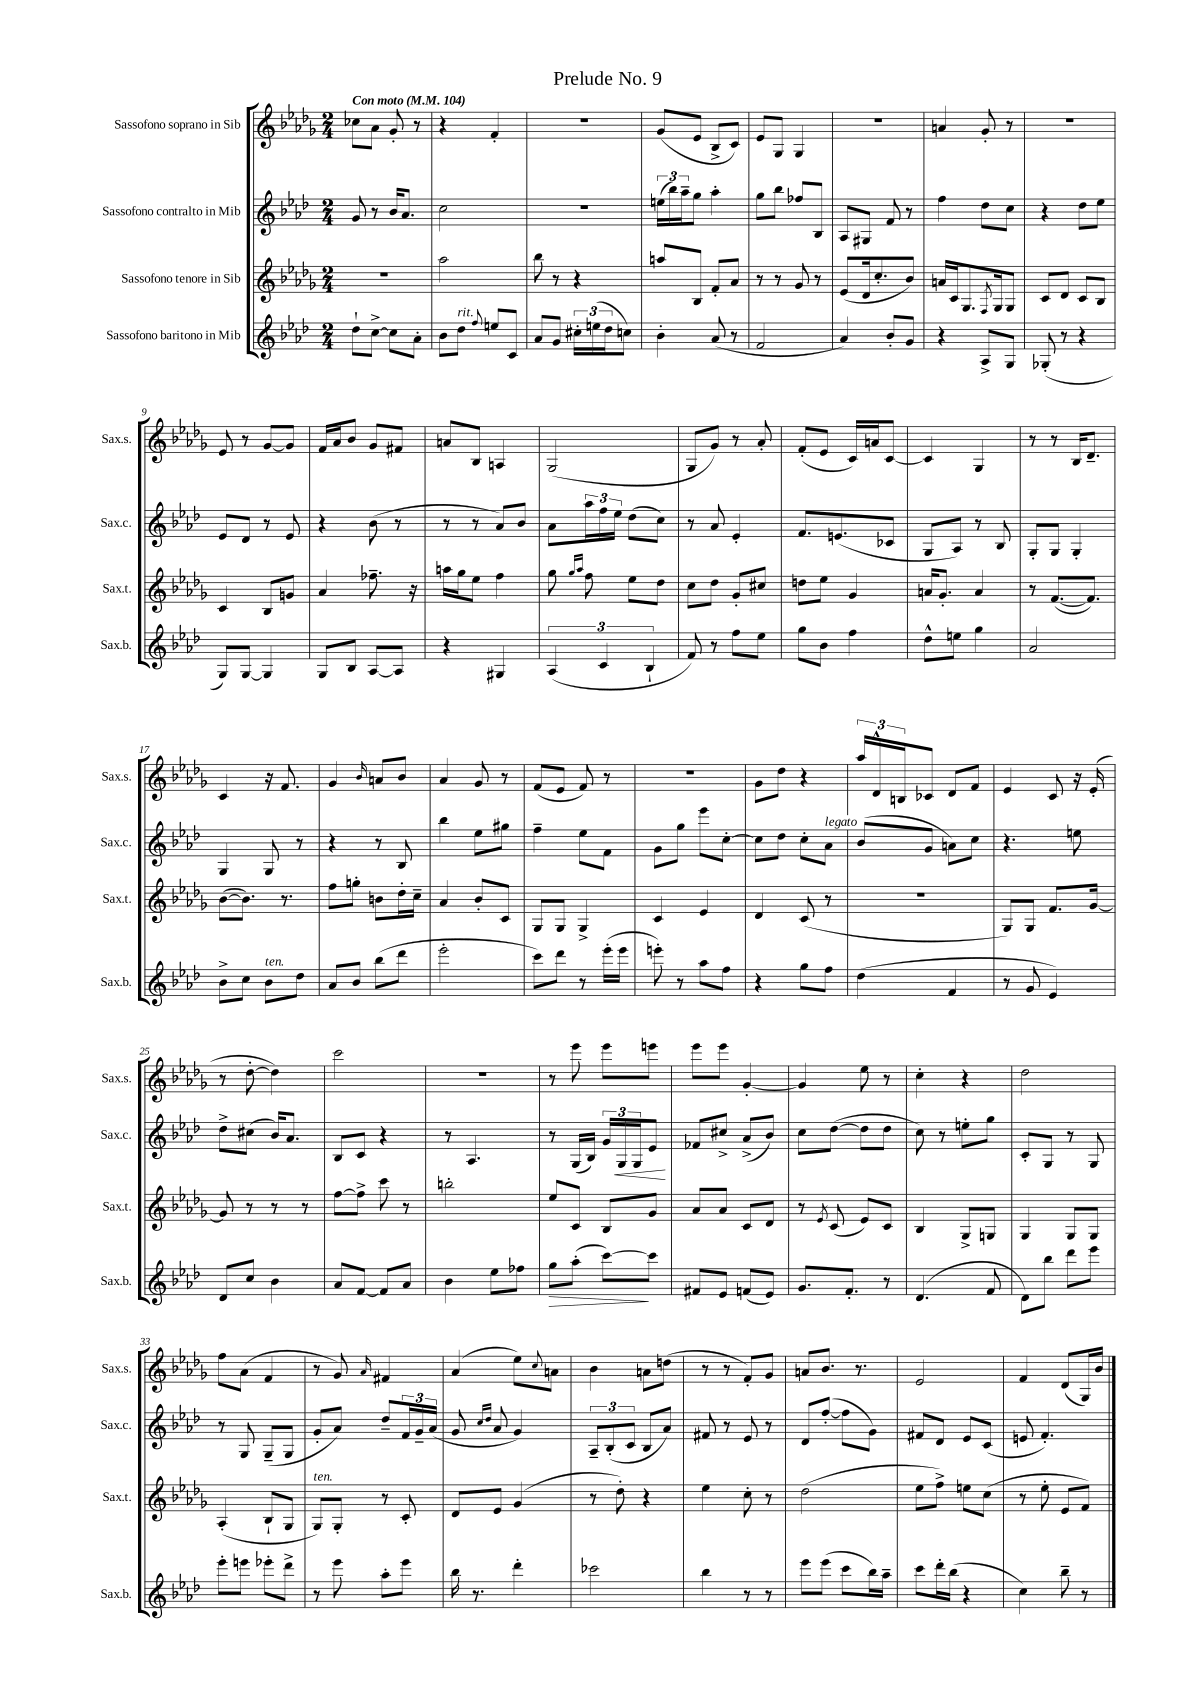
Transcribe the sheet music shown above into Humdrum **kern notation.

**kern	**kern	**kern	**kern
*staff4	*staff3	*staff2	*staff1
*clefG2	*clefG2	*clefG2	*clefG2
*k[b-e-a-d-]	*k[b-e-a-d-g-]	*k[b-e-a-d-]	*k[b-e-a-d-g-]
*M2/4	*M2/4	*M2/4	*M2/4
*MM104	*MM104	*MM104	*MM104
8dd-`	2r	8g	8cc-
[8cc^	.	8r	8a-
8cc]	.	16b-	8g-'
.	.	8.a-	.
8a-'	.	.	8r
=	=	=	=
8b-	2aa-	2cc	4r
8dd-	.	.	.
8qqff	.	.	.
8ee	.	.	4f'
8c	.	.	.
=	=	=	=
8a-	8bb-	2r	2r
8g	8r	.	.
24cc#'	4r	.	.
(24ee	.	.	.
24dd-	.	.	.
8cc)	.	.	.
=	=	=	=
4b-'	8aa	(24ee	(8g-
.	.	24bb-)	.
.	.	24aa-~	.
.	8B-	8gg	8e-
(8a-	8f'	4aa-'	8B-^
8r	8a-	.	8c)
=	=	=	=
2f	8r	8gg	8e-
.	8r	8bb-	8G-
.	8g-	8ff-	4G-
.	8r	8B-	.
=	=	=	=
4a-)	(8e-	8A-	2r
.	16d-	8G#	.
.	8.cc'	.	.
8b-'	.	8f	.
8g	8b-)	8r	.
=	=	=	=
4r	16a	4ff	4a
.	16c	.	.
.	8.G-	.	.
8A-^	.	8dd-	8g-'
.	8qF	.	.
.	16G-	.	.
8G	8G-	8cc	8r
=	=	=	=
(8G-'	8c	4r	2r
8r	8d-	.	.
4r	8c	8dd-	.
.	8B-	8ee-	.
=	=	=	=
8G)	4c	8e-	8e-
[8G	.	8d-	8r
4G]	8B-	8r	[8g-
.	8g	8e-	8g-]
=	=	=	=
8G	4a-	4r	16f
.	.	.	16a-
8B-	.	.	8b-
[8A-	8.ff-~	(8b-	8g-
8A-]	.	8r	8f#
.	16r	.	.
=	=	=	=
4r	16aa	8r	8a
.	16gg-	.	.
.	8ee-	8r	8B-
4G#	4ff	8a-)	4A
.	.	8b-	.
=	=	=	=
(6A-	8gg-	8a-	(2G-
.	16qqgg-	.	.
.	16qqaa-	.	.
.	8ff	24aa-	.
6c	.	24ff	.
.	.	24ee-	.
.	8ee-	(8dd-	.
6B-`	.	.	.
.	8dd-	8cc)	.
=	=	=	=
8f)	8cc	8r	8G-
8r	8dd-	8a-	8g-)
8ff	8g-'	4e-'	8r
8ee-	8cc#	.	8a-'
=	=	=	=
8gg	8dd	8.f	(8f'
8b-	8ee-	.	8e-
.	.	(8.e	.
4ff	4g-	.	16c)
.	.	.	16a
.	.	8c-	[8c
=	=	=	=
8dd-^^	16a	8G	4c]
.	8.g-'	.	.
8ee	.	8A-)	.
4gg	4a	8r	4G-
.	.	8B-	.
=	=	=	=
2a-	8r	8G'	8r
.	([8.f	8G	8r
.	.	4G'	16B-
.	8.f])	.	8.d-~
=	=	=	=
8b-^	([8b-	4G	4c
8cc	8.b-])	.	.
8b-	.	8G	16r
.	8.r	.	8.f
8dd-	.	8r	.
=	=	=	=
8a-	8ff	4r	4g-
8b-	8gg'	.	.
.	.	.	16qqb-
(8bb-	8b	8r	8a
8ddd-	16dd-'	8B-	8b-
.	16cc~	.	.
=	=	=	=
2eee-'	4a-	4bb-	4a-
.	8b-'	8ee-	8g-
.	8c	8gg#	8r
=	=	=	=
8ccc)	8G-	4ff~	(8f
8ddd-	8G-	.	8e-
8r	4G-^	8ee-	8f)
(16eee-'	.	8f	8r
16eee-	.	.	.
=	=	=	=
8eee')	4c	8g	2r
8r	.	8gg	.
8aa-	4e-	8eee-	.
8ff	.	[8cc'	.
=	=	=	=
4r	4d-	8cc]	8g-
.	.	8dd-	8dd-
8gg	(8c	8cc'	4r
8ff	8r	8a-	.
=	=	=	=
(4dd-	2r	(8b-	24aa-
.	.	.	24d-^^
.	.	.	24B
.	.	8g	8c-
4f	.	8a)	8d-
.	.	8cc	8f
=	=	=	=
8r	8G-)	4.r	4e-
8g	8G-	.	.
4e-)	8.f	.	8c
.	.	8ee	16r
.	[16g-	.	(16e-'
=	=	=	=
8d-	8g-]	8dd-^	8r
8cc	8r	(8cc#	[8dd-'
4b-	8r	16b-)	4dd-])
.	.	8.a-	.
.	8r	.	.
=	=	=	=
8a-	[8ff	8B-	2ccc
[8f	8ff^]	8c	.
8f]	8ccc	4r	.
8a-	8r	.	.
=	=	=	=
4b-	2bb'	8r	2r
.	.	4.A-	.
8ee-	.	.	.
8ff-	.	.	.
=	=	=	=
8gg	8ee-	8r	8r
(8aa-'	8c	(16G	8eee-
.	.	16B-)	.
[8ccc)	8B-	24g	8eee-
.	.	24G	.
.	.	24G	.
8ccc]	8g-	8e-	8eee
=	=	=	=
8f#	8a-	8f-	8eee-
8e-	8a-	8cc#^	8eee-
(8f	8c	(8a-^	[4g-'
8e-)	8d-	8b-)	.
=	=	=	=
8.g	8r	8cc	4g-]
.	8qe-	.	.
.	(8c	([8dd-	.
8.f'	.	.	.
.	8e-)	8dd-]	8ee-
8r	8c	8dd-	8r
=	=	=	=
(4.d-	4B-	8cc)	4cc'
.	.	8r	.
.	8G-^	8ee'	4r
8f	8G	8gg	.
=	=	=	=
8d-)	4G-	8c'	2dd-
8bb-	.	8G	.
8ddd-	8G-	8r	.
8eee-	8G-	8G	.
=	=	=	=
8eee-'	(4A-'	8r	8ff
8eee	.	8G	(8a-
8eee-'	8B-`	(8G~	4f
8ddd-^	8G-	8G	.
=	=	=	=
8r	8G-)	8g'	8r
8eee-	8G-'	8a-)	8g-)
.	.	.	16qqa-
8aa-'	8r	8dd-~	4f#
8eee-	8c'	24f	.
.	.	24g~	.
.	.	(24a-	.
=	=	=	=
16bb-	8d-	8g	(4a-
8.r	.	.	.
.	.	16qqcc	.
.	.	16qqdd-	.
.	8e-	8a-	.
4ddd-'	(4g-	4g)	8ee-)
.	.	.	8qqcc
.	.	.	8a
=	=	=	=
2ccc-	8r	12A-~	4b-
.	.	(12B-'	.
.	8dd-')	.	.
.	.	12c	.
.	4r	8B-	8a
.	.	8a-)	(8dd
=	=	=	=
4bb-	4ee-	8f#	8r
.	.	8r	8r
8r	8cc'	8e-	8f')
8r	8r	8r	8g-
=	=	=	=
8eee-	(2dd-	8d-	8a
(8eee-	.	([8ff'	8.b-
8ccc	.	8ff]	.
.	.	.	8.r
16bb-)	.	8g)	.
16aa-~	.	.	.
=	=	=	=
8ccc	8ee-	8f#	2e-
16ddd-'	8ff^)	8d-	.
(16bb-	.	.	.
4r	8ee	8e-	.
.	(8cc	(8c	.
=	=	=	=
4cc)	8r	8e	4f
.	8ee-'	4.f')	.
8bb-~	8e-	.	(8d-
8r	8f)	.	16G-)
.	.	.	16b-
==	==	==	==
*-	*-	*-	*-
